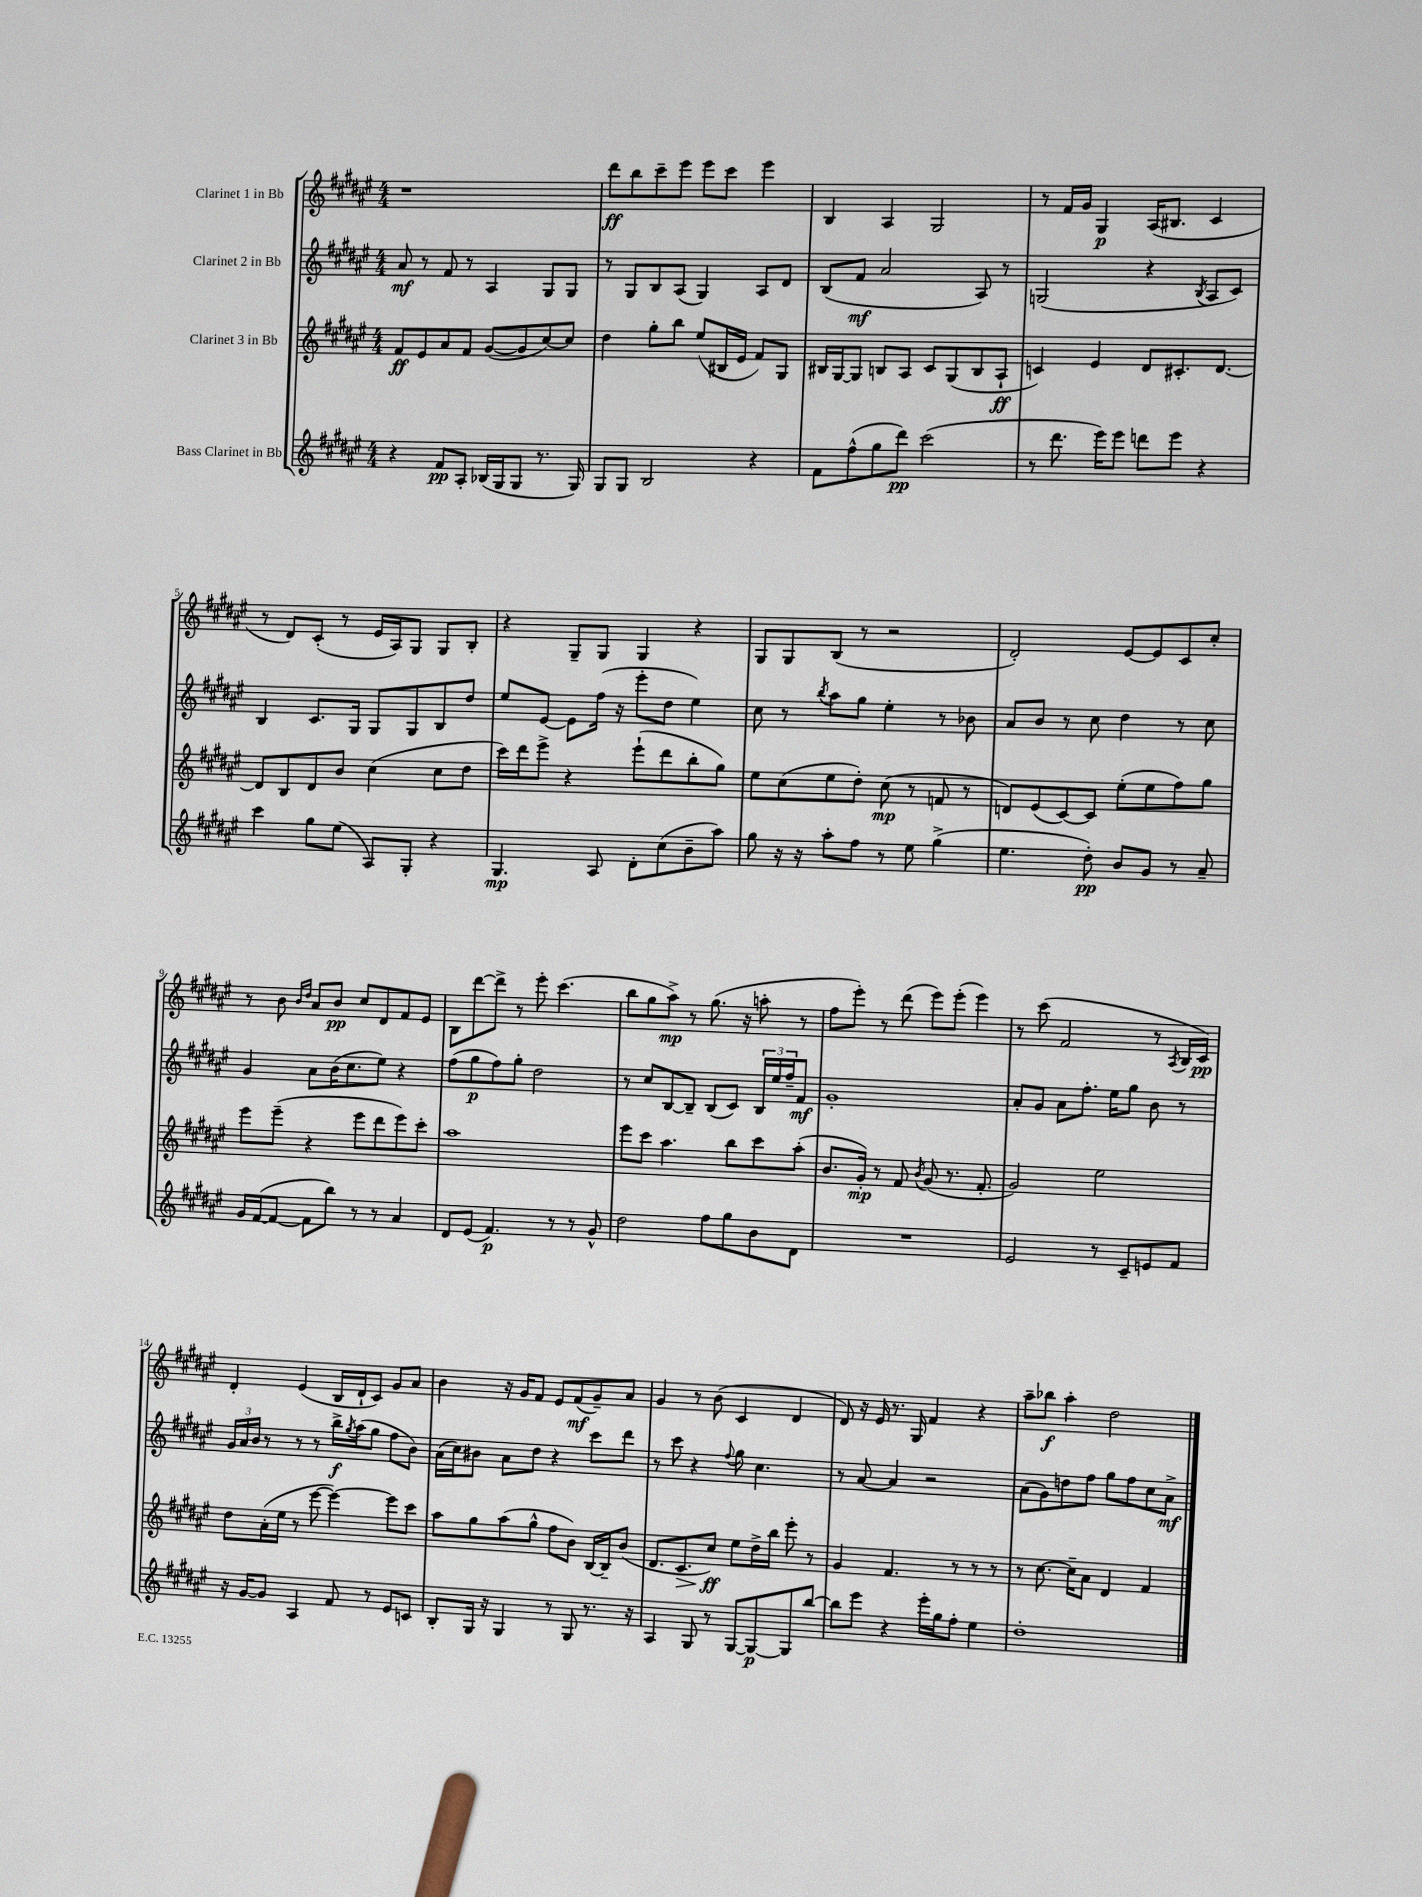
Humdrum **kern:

**kern	**kern	**kern	**kern
*staff4	*staff3	*staff2	*staff1
*clefG2	*clefG2	*clefG2	*clefG2
*k[f#c#g#d#a#e#]	*k[f#c#g#d#a#e#]	*k[f#c#g#d#a#e#]	*k[f#c#g#d#a#e#]
*M4/4	*M4/4	*M4/4	*M4/4
4r	8f#	8a#	1r
.	8e#	8r	.
8f#	8a#	8f#	.
8A#'	8f#	8r	.
(16B-	([8g#	4A#	.
16G#	.	.	.
8G#	8g#]	.	.
8.r	[8cc#)	8G#	.
.	8cc#]	8G#	.
16G#)	.	.	.
=	=	=	=
8G#	4dd#	8r	8ddd#
8G#	.	8G#	8bb
2B	8gg#'	8B	8ccc#~
.	8bb	(8A#	8eee#
.	(8ee#	4G#)	8eee#
.	16B#	.	8ccc#
.	16e#	.	.
4r	8f#)	8A#	4eee#
.	8G#	8d#	.
=	=	=	=
8f#	16B#	(8B	4B
.	[16G#	.	.
(8ff#^^	8G#]	8f#	.
8gg#	8B	2a#	4A#
8ddd#)	8A#	.	.
(2ccc#	8c#	.	2G#
.	(8G#	.	.
.	8B	8A#)	.
.	8A#`	8r	.
=	=	=	=
8r	4c)	(2G	8r
8.ddd#	.	.	16f#
.	.	.	16g#
.	4e#	.	4G#
16eee#)	.	.	.
8eee#	.	.	.
8ddd	8d#	4r	(16A#
.	.	.	8.B#
8eee#	8.c#'	.	.
.	.	8qB	.
4r	.	8A#	4c#
.	[8.d#	.	.
.	.	8c#)	.
=	=	=	=
4ccc#	8d#]	4B	8r
.	8B	.	8d#)
8gg#	8d#	8.c#	(8c#'
(8ee#	8b	.	8r
.	.	16G#	.
8A#)	(4cc#	8G#	16e#
.	.	.	16A#)
8G#'	.	8G#	8G#
4r	8cc#	8B	8G#
.	8dd#	8dd#	8B'
=	=	=	=
4.G#	16ccc#)	8ee#	4r
.	16ddd#	.	.
.	8eee#^	[8e#	.
.	4r	8e#]	8G#~
8A#	.	(16ff#	8G#
.	.	16r	.
8d#'	(8eee#`	8eee#'	4G#
(8cc#	8ddd#	8dd#	.
8b~	8bb'	4ee#)	4r
8aa#)	8gg#)	.	.
=	=	=	=
8gg#	8ee#	8cc#	8G#
16r	(8cc#	8r	8G#
16r	.	.	.
.	.	8qbb	.
8aa#'	8ee#	8aa#	(8B
8ff#	8dd#')	8gg#	8r
8r	(8cc#	4ee#'	2r
8ee#	8r	.	.
(4gg#^	8f	8r	.
.	8r	8b-	.
=	=	=	=
4.ee#	8d)	8a#	2d#')
.	(8e#	8b	.
.	[8c#)	8r	.
8dd#')	8c#]	8cc#	.
8b	(8ee#'	4dd#	[8e#
8g#	8ee#	.	8e#]
8r	8ff#)	8r	8c#
8a#~	8gg#	8cc#	8cc#'
=	=	=	=
16g#	8eee#	4g#	8r
([16f#	.	.	.
8f#_	(8eee#~	.	8b
.	.	.	16qqb
.	.	.	16qqdd#
8f#]	4r	8a#	8a#
8bb)	.	(16b	8b
.	.	8.cc#	.
8r	8eee#	.	8cc#
8r	8ddd#	8ee#)	8d#
4a#	8eee#)	4r	8f#
.	8ccc#'	.	8e#
=	=	=	=
8d#	1aa#	(8ff#	8B
(8e#	.	8gg#	[8ddd#
4.f#)	.	8ff#)	8ddd#^]
.	.	8gg#'	8r
.	.	2dd#	8eee#'
8r	.	.	(4.ccc#
8r	.	.	.
8g#^^	.	.	.
=	=	=	=
2dd#	8eee#	8r	8bb
.	8ccc#	8cc#	8gg#
.	4.aa#	[8B	8aa#^)
.	.	8B~]	8r
8ff#	.	(8B	(8.gg#
8gg#	8bb	8c#)	.
.	.	.	16r
8b	8ccc#	24B	8aa'
.	.	24ee#	.
.	.	24ff#~	.
8d#	(8aa#'	8f#	8r
=	=	=	=
1r	8.b	1g#'	8ff#
.	.	.	8eee#')
.	16g#')	.	.
.	8r	.	8r
.	8f#	.	(8ddd#
.	8qb	.	.
.	(8g#	.	8eee#)
.	8.r	.	(8eee#'
.	.	.	4eee#)
.	8.f#'	.	.
=	=	=	=
2e#	2g#)	8a#'	8r
.	.	8g#	(8ccc#
.	.	8a#	2f#
.	.	8.ff#'	.
8r	2ee#	.	.
.	.	16ee#	.
8c#~	.	8gg#	.
8e	.	8b	8r
.	.	.	8qA#
8f#	.	8r	16B
.	.	.	16c#)
=	=	=	=
16r	8dd#	24g#	4d#'
.	.	24a#	.
[16g#	.	.	.
.	.	24b	.
8g#]	(16a#'	8r	.
.	16ee#	.	.
4A#	8r	8r	(4e#
.	[8eee#	8r	.
8f#	4eee#_)	16bb^	16B
.	.	8qgg#	.
.	.	(16aa#	16d#`
8r	.	8gg#	8c#)
8e#	8eee#]	8ff#	8g#
8c	8ccc#	8b)	8a#
=	=	=	=
8B'	8aa#	(16a#	4b
.	.	16cc#)	.
16G#	8gg#	8b#	.
16r	.	.	.
4G#	(8aa#	8a#	16r
.	.	.	16g#
.	8gg#^^	8dd#	8f#
8r	8ff#	4r	8e#
8G#	8b)	.	(8f#
8.r	[16B	8ccc#	8g#~)
.	16B~]	.	.
.	(8b	8ddd#	8a#
16r	.	.	.
=	=	=	=
4A#	8.d#	8r	4g#
.	.	8ccc#	.
.	8.c#	.	.
8G#	.	4r	8r
8r	8cc#)	.	(8b
.	.	8qqff#	.
[8G#	8ee#	8gg#	4c#
8G#_	16dd#^	4.cc#	.
.	16bb	.	.
8G#]	8eee#'	.	4d#
[8bb	8r	.	.
=	=	=	=
8bb]	4g#	8r	8d#)
8eee#	.	[8a#	16r
.	.	.	16e#
4r	4.f#	4a#]	8.r
.	.	.	16G#
16eee#'	.	2r	4f#
16gg#	.	.	.
8ff#'	8r	.	.
4ee#	8r	.	4r
.	8r	.	.
=	=	=	=
1dd#'	8r	(8a#	8aa#~
.	[8.cc#	8g#)	8bb-
.	.	8dd	4aa#'
.	16cc#~]	.	.
.	8a#	8ff#	.
.	4d#	8gg#	2dd#
.	.	8ff#	.
.	4f#	8cc#	.
.	.	8a#^	.
==	==	==	==
*-	*-	*-	*-
